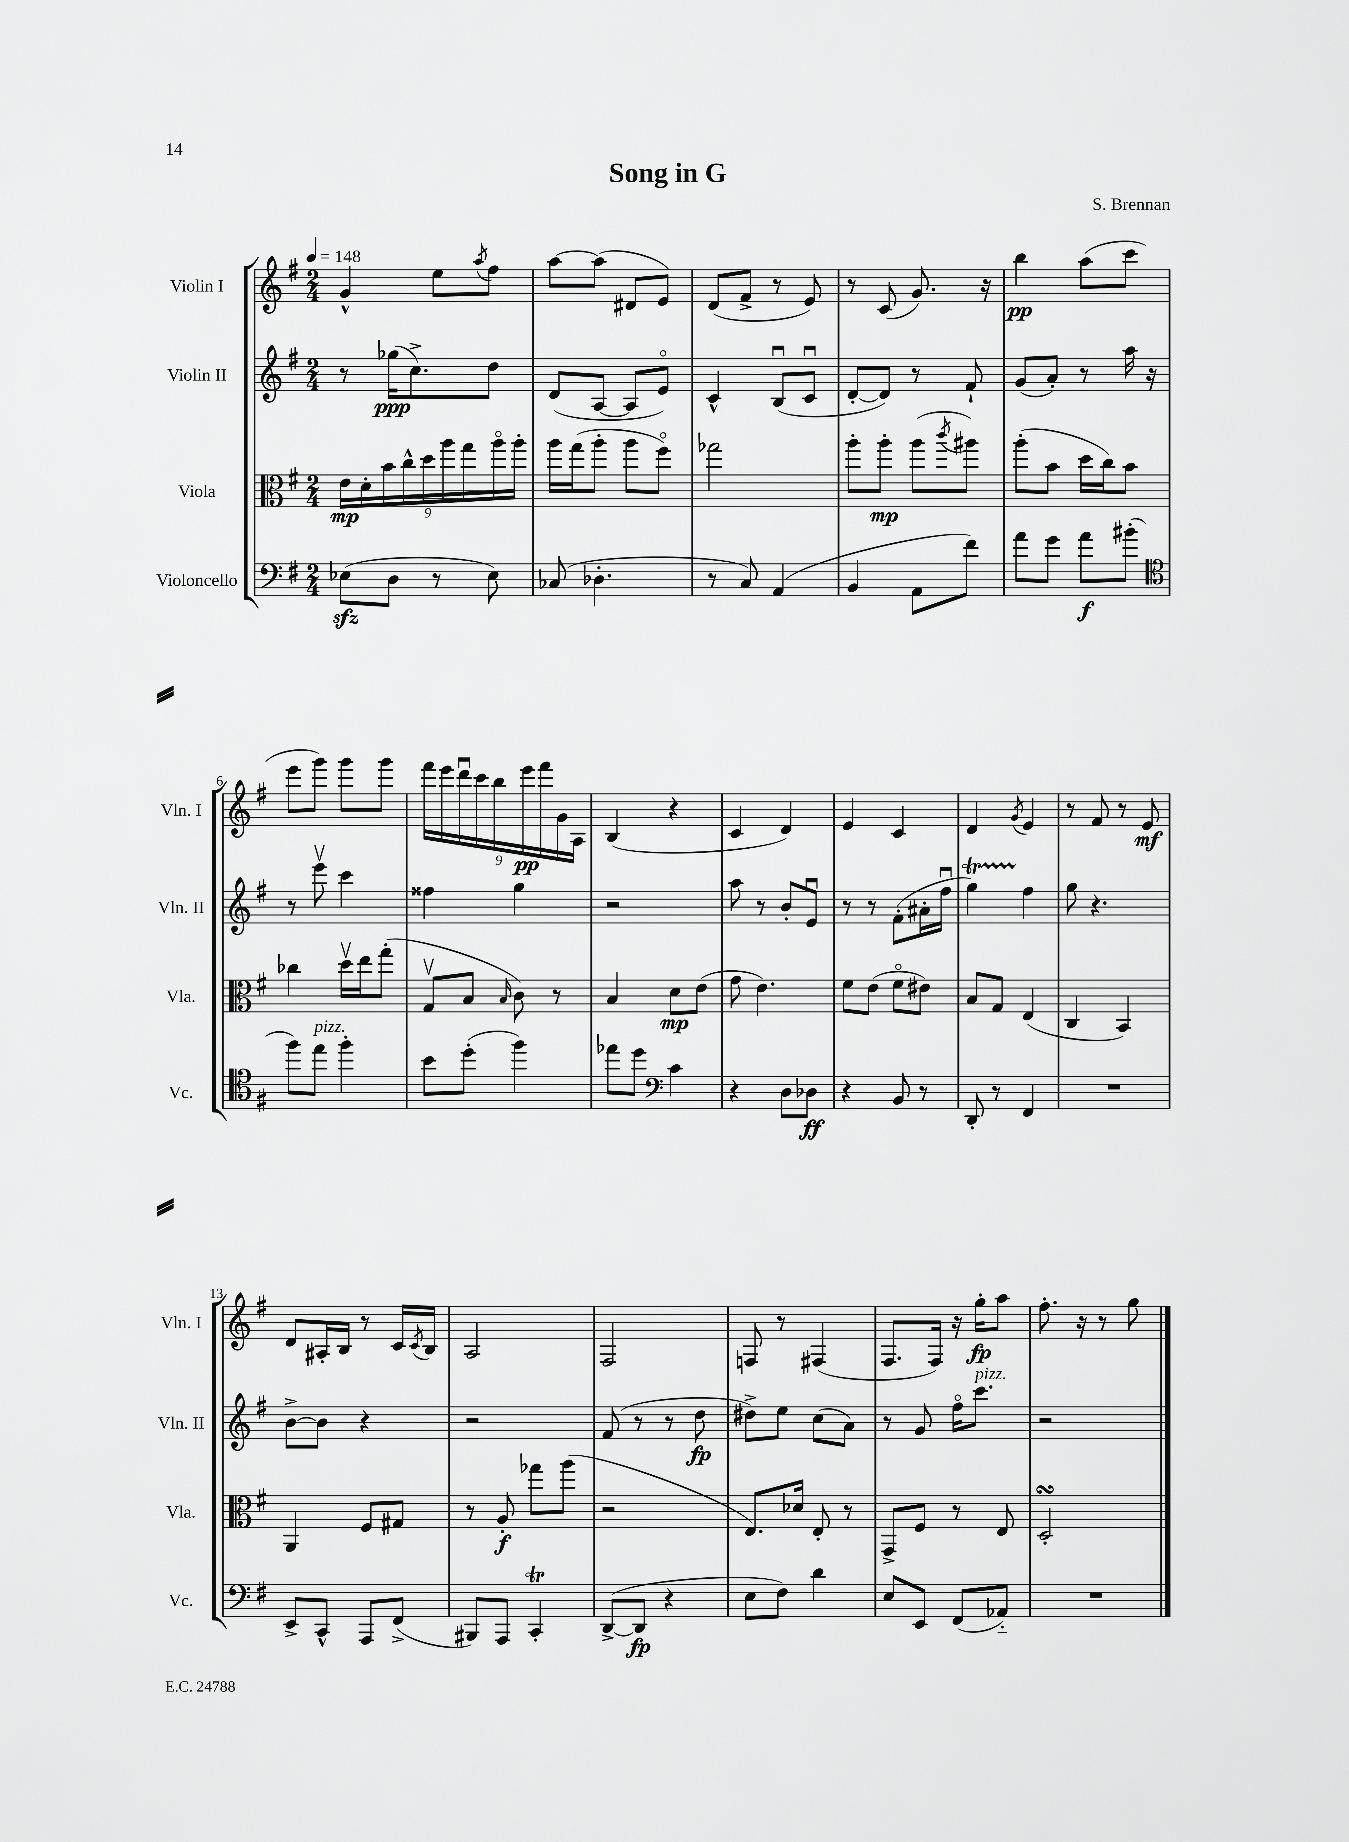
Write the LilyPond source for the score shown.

\header { title = "Song in G" composer = "S. Brennan" }
<<
\new StaffGroup <<
\new Staff = "s0" \with { instrumentName = "Violin I" shortInstrumentName = "Vln. I" } {
    \clef treble \key g \major \numericTimeSignature \time 2/4 \tempo 4 = 148
    g'4-^ e''8 \acciaccatura { a''8 } fis''8 |
    a''8~ a''8( dis'8 e'8) |
    d'8( fis'8-> r8 e'8) |
    r8 c'8( g'8.) r16 |
    b''4\pp a''8( c'''8 |
    e'''8 g'''8) g'''8 g'''8 |
    \tuplet 9/8 { fis'''16 e'''16 d'''16\downbow c'''16 b''16 e'''16\pp fis'''16 g'16 a16 } |
    b4( r4 |
    c'4 d'4) |
    e'4 c'4 |
    d'4 \acciaccatura { g'8 } e'4 |
    r8 fis'8 r8 e'8\mf |
    d'8 ais16-. b16 r8 c'16 \acciaccatura { c'8 } b16 |
    a2 |
    fis2 |
    f8 r8 fis4( |
    fis8. fis16) r16 g''16-.\fp a''8 |
    fis''8.-. r16 r8 g''8 \bar "|." |
}
\new Staff = "s1" \with { instrumentName = "Violin II" shortInstrumentName = "Vln. II" } {
    \clef treble \key g \major \numericTimeSignature \time 2/4
    r8 ges''16\ppp( c''8.->) d''8 |
    d'8( a8~ a8 e'8\flageolet) |
    c'4-^ b8\downbow( c'8\downbow |
    d'8~-. d'8) r8 fis'8-! |
    g'8( a'8-.) r8 a''16 r16 |
    r8 e'''8\upbow c'''4 |
    fisis''4 g''4 |
    r2 |
    a''8 r8 b'8-. e'8\downbow |
    r8 r8 fis'8-.( ais'16-. fis''16\downbow |
    g''4\startTrillSpan) fis''4\stopTrillSpan |
    g''8 r4. |
    b'8~-> b'8 r4 |
    r2 |
    fis'8( r8 r8 d''8\fp |
    dis''8->) e''8 c''8( a'8) |
    r8 g'8 fis''16\flageolet c'''8.^\markup { \italic "pizz." } |
    r2 \bar "|." |
}
\new Staff = "s2" \with { instrumentName = "Viola" shortInstrumentName = "Vla." } {
    \clef alto \key g \major \numericTimeSignature \time 2/4
    \tuplet 9/8 { e'16\mp d'16-. b'16 c''16-^ d''16 a''16 g''16 a''16\flageolet a''16-. } |
    a''16 g''16( a''8-. a''8 fis''8\flageolet) |
    ges''2 |
    a''8-. a''8-.\mp a''8( \acciaccatura { c'''8 } ais''8) |
    a''8-.( b'8 d''16 c''16) b'8 |
    ces''4 d''16\upbow e''16 g''8-.( |
    g8\upbow b8 \grace { b16 } c'8) r8 |
    b4 d'8\mp e'8( |
    g'8 e'4.) |
    fis'8 e'8( fis'8\flageolet eis'8) |
    b8 g8 e4( |
    c4 b,4) |
    a,4 fis8 gis8 |
    r8 a8-.\f ges''8 a''8( |
    r2 |
    e8.) des'16 e8-. r8 |
    g,8-> fis8 r8 e8 |
    d2-.\turn \bar "|." |
}
\new Staff = "s3" \with { instrumentName = "Violoncello" shortInstrumentName = "Vc." } {
    \clef bass \key g \major \numericTimeSignature \time 2/4
    ees8\sfz( d8 r8 ees8) |
    ces8( des4.-. |
    r8 c8) a,4( |
    b,4 a,8 fis'8) |
    a'8 g'8 a'8\f bis'8-.( |
    \clef tenor fis''8) e''8^\markup { \italic "pizz." } fis''4-. |
    b'8 d''8-.( fis''4) |
    ees''8 d''8 \clef bass c'4 |
    r4 d8 des8\ff |
    r4 b,8 r8 |
    d,8-. r8 fis,4 |
    R2 |
    e,8-> c,8-^ a,,8 fis,8->( |
    bis,,8) a,,8 c,4-.\trill |
    d,8~->( d,8\fp r4 |
    e8 fis8) d'4 |
    e8 e,8 fis,8( aes,8-_) |
    R2 \bar "|." |
}
>>
>>
